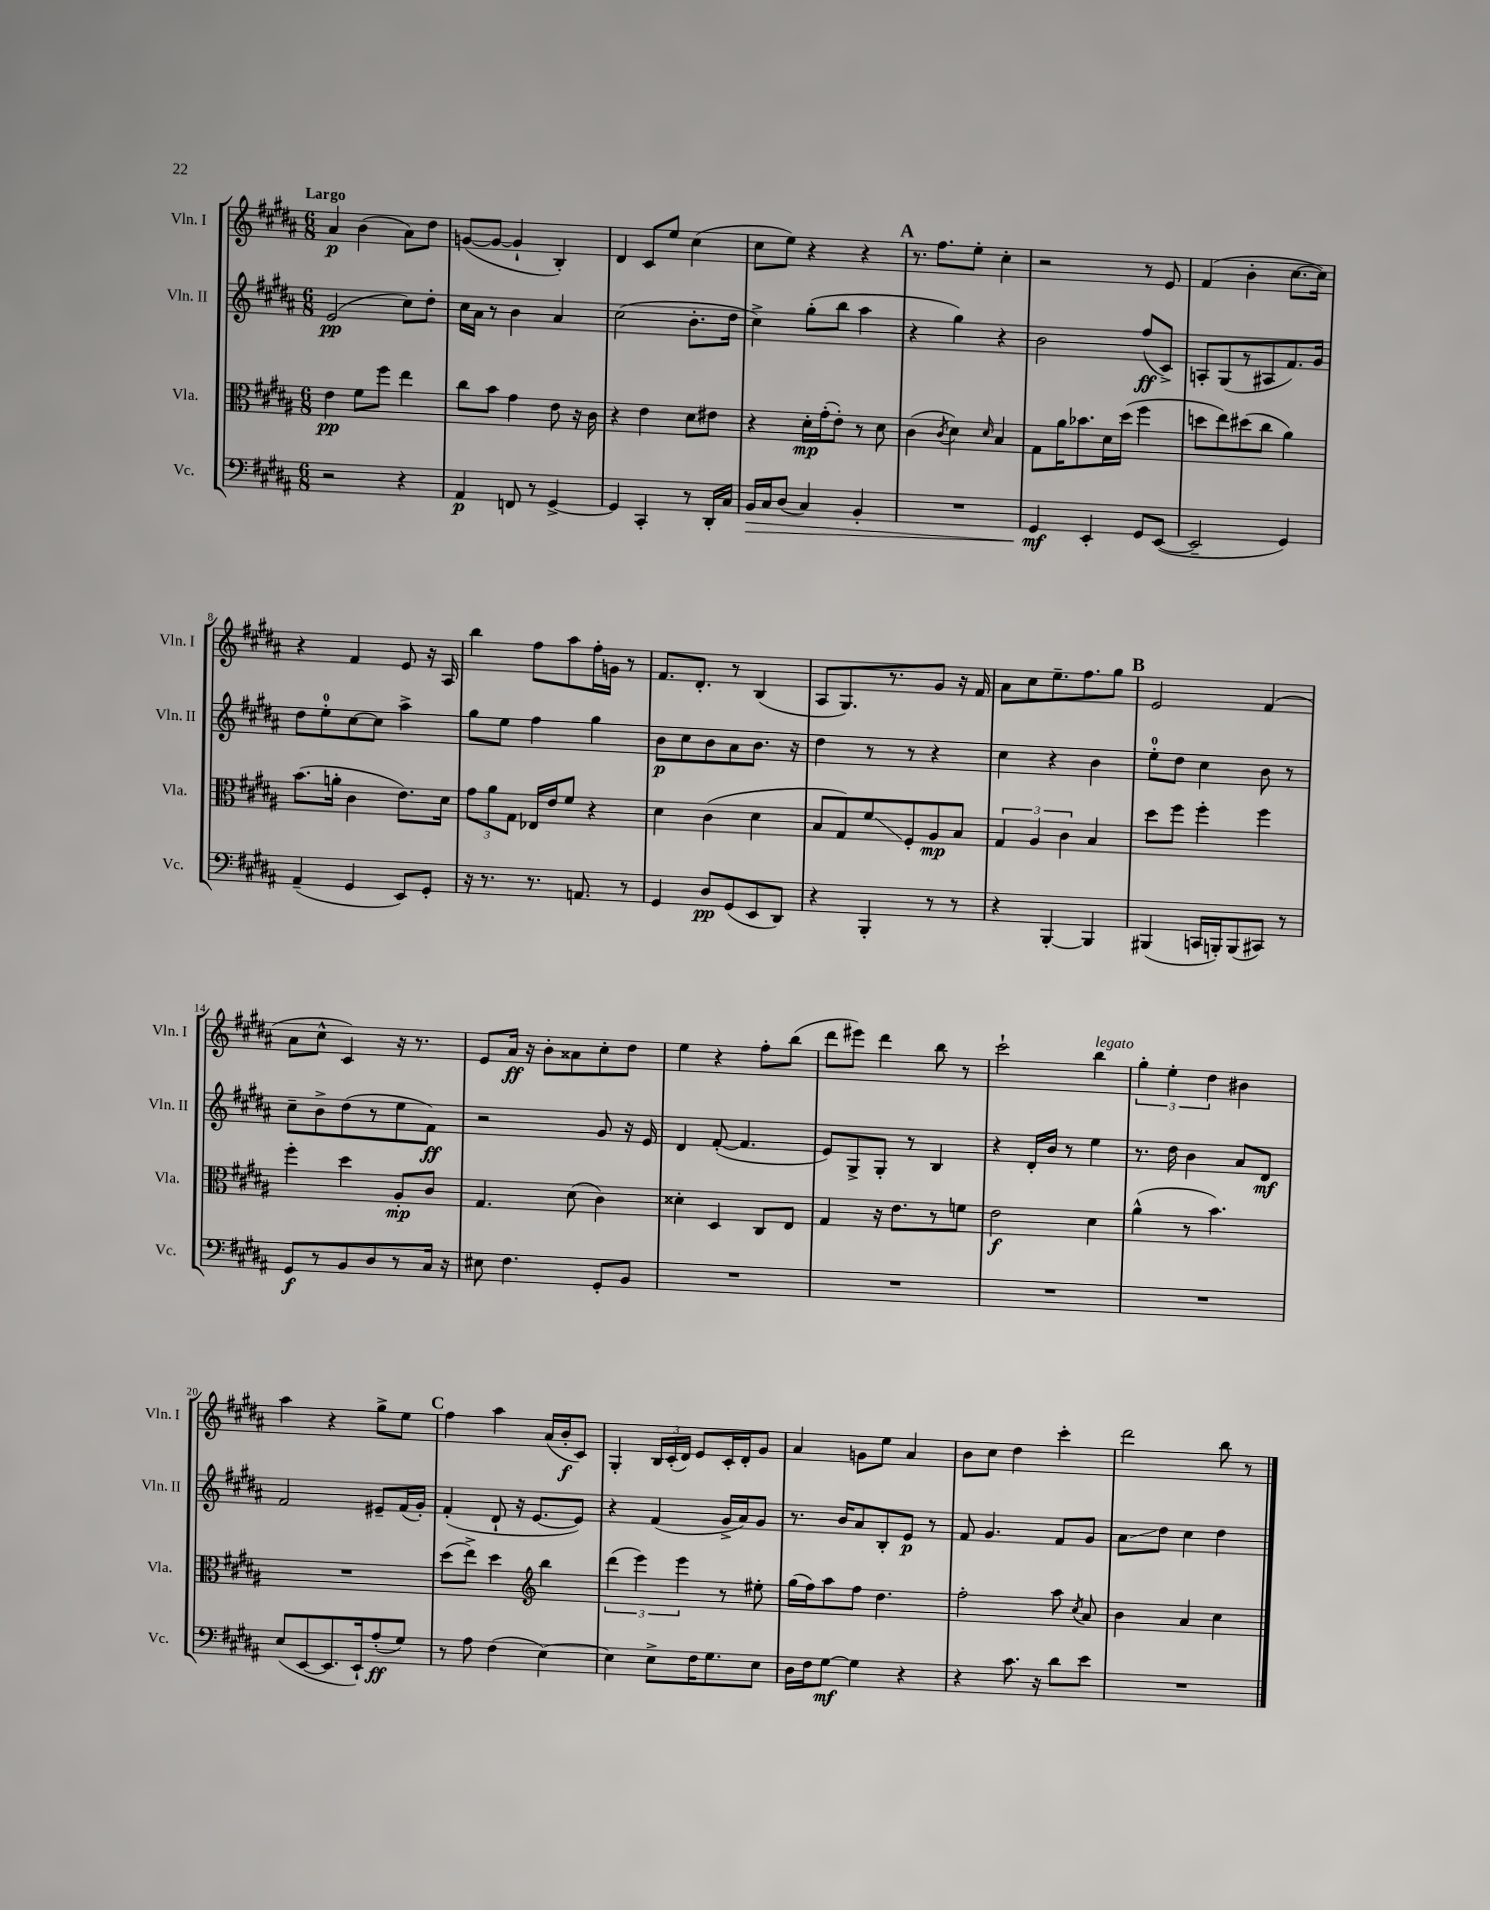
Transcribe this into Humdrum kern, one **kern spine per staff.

**kern	**kern	**kern	**kern
*staff4	*staff3	*staff2	*staff1
*clefF4	*clefC3	*clefG2	*clefG2
*k[f#c#g#d#a#]	*k[f#c#g#d#a#]	*k[f#c#g#d#a#]	*k[f#c#g#d#a#]
*M6/8	*M6/8	*M6/8	*M6/8
2r	4e\	(2e/	4a#/
.	8f#\L	.	(4b\
.	8ff#\J	.	.
4r	4ee\	8cc#\L)	8a#\L)
.	.	8dd#'\J	8dd#\J
=	=	=	=
4AA#/	8cc#\L	16cc#\LL	([8g/L
.	.	16a#\JJ	.
.	8b\J	8r	8g/_J
8FF/	4g#\	4b\	4g`/]
8r	.	.	.
[4GG#^/	8e\	4a#/	4B'/)
.	16r	.	.
.	16c#\	.	.
=	=	=	=
4GG#/]	4r	(2cc#\	4d#/
4CC#'/	4e\	.	8c#/L
.	.	.	8ee/J
8r	8d#\L	8.b'\L	(4cc#\
16DD#'/LL	8e#\J	.	.
16C#/JJ	.	16dd#\Jk	.
=	=	=	=
16BB/LL	4r	4cc#^\)	8cc#\L
16C#/J	.	.	.
(8D#/J	.	.	8ee\J)
4C#/)	16d#'\LL	(8gg#'\L	4r
.	(16g#'\J	.	.
.	8e'\J)	8bb\J	.
4BB'/	8r	4aa#\	4r
.	8d#\	.	.
=	=	=	=
2.r	(4c#\	4r	8.r
.	.	.	8.ff#\L
.	8qc#/	.	.
.	4d#\)	4gg#\)	.
.	.	.	8ee'\J
.	16qqd#/	.	.
.	4B/	4r	4cc#'\
=	=	=	=
4GG#/	8G#\L	2b\	2r
.	16a#\K	.	.
.	8.b-\	.	.
4EE'/	.	.	.
.	16d#\L	.	.
.	(16dd#\JJ	.	.
8GG#/L	4ff#\	(8ff#/L	8r
([8EE/J	.	8c#^/J)	8e/
=	=	=	=
2EE~/]	8dd\L	8A'/L	(4f#/
.	8ee\)	(8G#/	.
.	(8dd#\	8r	4b'\
.	8cc#\J	8A#/	.
4GG#/)	4a#\)	8.f#/)	[8.cc#\L
.	.	16g#/Jk	16cc#\]Jk)
=	=	=	=
(4AA#~/	(8.b\L	8dd#\L	4r
.	.	8ee'\	.
.	16a'\Jk	.	.
4GG#/	4c#\	[8cc#\	4f#/
.	.	8cc#\]J	.
8EE/L)	8.e\L)	4aa#^\	8e/
8GG#'/J	.	.	16r
.	16d#\Jk	.	16A#/
=	=	=	=
16r	12g#\L	8gg#\L	4bb\
8.r	.	.	.
.	12a#\	.	.
.	.	8ee\J	.
.	12G#\J	.	.
8.r	16E-/LL	4ff#\	8ff#\L
.	16e/J	.	.
.	8f#/J	.	8aa#\
8.AA/	.	.	.
.	4r	4gg#\	16ff#'\L
.	.	.	16g\JJ
8r	.	.	8r
=	=	=	=
4GG#/	4d#\	8b\L	8.f#/L
.	.	8cc#\	.
.	.	.	8.d#'/J
8D#/L	(4c#\	8b\	.
(8GG#/	.	8a#\	8r
8EE/	4d#\	8.b\J	(4B/
8DD#/J)	.	.	.
.	.	16r	.
=	=	=	=
4r	8B/L	4dd#\	8A#/L
.	8G#/)	.	8.G#/)
4BBB'/	8f#/	8r	.
.	.	.	8.r
.	8F#'/	8r	.
8r	8A#/	4r	8g#/J
8r	8B/J	.	16r
.	.	.	16f#/
=	=	=	=
4r	6G#/	4cc#\	8a#\L
.	.	.	8cc#\
.	6A#/	.	.
[4BBB'/	.	4r	8.ee~\
.	6c#\	.	.
.	.	.	8.ff#\
4BBB/]	4B/	4b\	.
.	.	.	8gg#\J
=	=	=	=
(4BBB#/	8dd#\L	8ee'\L	2e/
.	8ff#\J	8dd#\J	.
16CC/LL	4ff#'\	4cc#\	.
16BBB'/J)	.	.	.
(8BBB/	.	.	.
8CC#/J)	4ff#\	8b\	(4f#/
8r	.	8r	.
=	=	=	=
8GG#/L	4ff#'\	8cc#~\L	8a#\L
8r	.	8b^\	8cc#^^\J
8BB/	4dd#\	(8dd#\	4c#/)
8D#/	.	8r	.
8r	8A#'/L	8ee\	16r
.	.	.	8.r
16C#/Jk	8c#/J	8f#\J)	.
16r	.	.	.
=	=	=	=
8E#\	4.G#/	2r	8e/L
4.F#\	.	.	16a#/Jk
.	.	.	16r
.	.	.	8b'\L
.	(8d#\	.	8a##\
8GG#'/L	4c#\)	8g#/	8cc#'\
8BB/J	.	16r	8dd#\J
.	.	16e/	.
=	=	=	=
2.r	4d##'\	4d#/	4ee\
.	4D#/	([8f#'/	4r
.	.	4.f#/]	.
.	8C#/L	.	8ff#'\L
.	8E/J	.	(8bb\J
=	=	=	=
2.r	4G#/	8e/L)	8ddd#\L
.	.	8G#^/	8eee#\J)
.	16r	8G#'/J	4ddd#\
.	8.e\L	.	.
.	.	8r	.
.	8r	4B/	8bb\
.	8f\J	.	8r
=	=	=	=
2.r	2e\	4r	2ccc#`\
.	.	16d#'/LL	.
.	.	16b/JJ	.
.	.	8r	.
.	4d#\	4ee\	4bb\
=	=	=	=
2.r	(4a#^^\	8.r	6gg#'\
.	.	.	6ee'\
.	.	16dd#\	.
.	8r	4b\	.
.	.	.	6dd#\
.	4.b\)	.	.
.	.	8a#/L	4b#\
.	.	8d#/J	.
=	=	=	=
(8E/L	2.r	2f#/	4aa#\
[8EE/	.	.	.
8.EE/]	.	.	4r
16EE`/k)	.	.	.
(8A#'/	.	8e#~/L	8gg#^\L
8G#/J)	.	(16f#/L	8ee\J
.	.	16g#'/JJ)	.
=	=	=	=
8r	(8dd#\L	(4f#'/	4ff#\
8A#\	8ee^\J)	.	.
(4F#\	4dd#\	8d#`/	4aa#\
.	.	16r	.
.	.	[8.e/L	.
*	*clefG2	*	*
[4E\)	4bb\	.	(16a#/LL
.	.	.	16b'/J
.	.	8e/]J)	8c#/J)
=	=	=	=
4E\]	(6ddd#\	4r	4G#'/
.	6eee\)	.	.
8E^\L	.	(4f#/	24B/LL
.	.	.	(24c#'/
.	6eee\	.	24d#/JJ)
16F#\K	.	.	8e/L
8.G#\	.	.	.
.	8r	16g#^/LL	16c#'/L
.	.	16a#/J)	16d#'/J
8E\J	8ee#'\	8g#/J	8g#/J
=	=	=	=
16D#\LL	(16gg#\LL	8.r	4a#/
16F#\J	16ff#\J)	.	.
[8G#\J	8aa#\	.	.
.	.	16b/LK	.
4G#\]	8ff#\J	8a#/	8g\L
.	4.dd#\	8B'/	8ee\J
4r	.	8e/J	4a#/
.	.	8r	.
=	=	=	=
4r	2ff#'\	8f#/	8b\L
.	.	4.g#/	8cc#\J
8.c#\	.	.	4dd#\
16r	.	.	.
8d#\L	8aa#\	8f#/L	4ccc#'\
.	8qcc#/	.	.
8e\J	8a#/	8g#/J	.
=	=	=	=
2.r	4b\	8a#\L	2ddd#\
.	.	8dd#\J	.
.	4a#/	4cc#\	.
.	4cc#\	4dd#\	8bb\
.	.	.	8r
==	==	==	==
*-	*-	*-	*-
